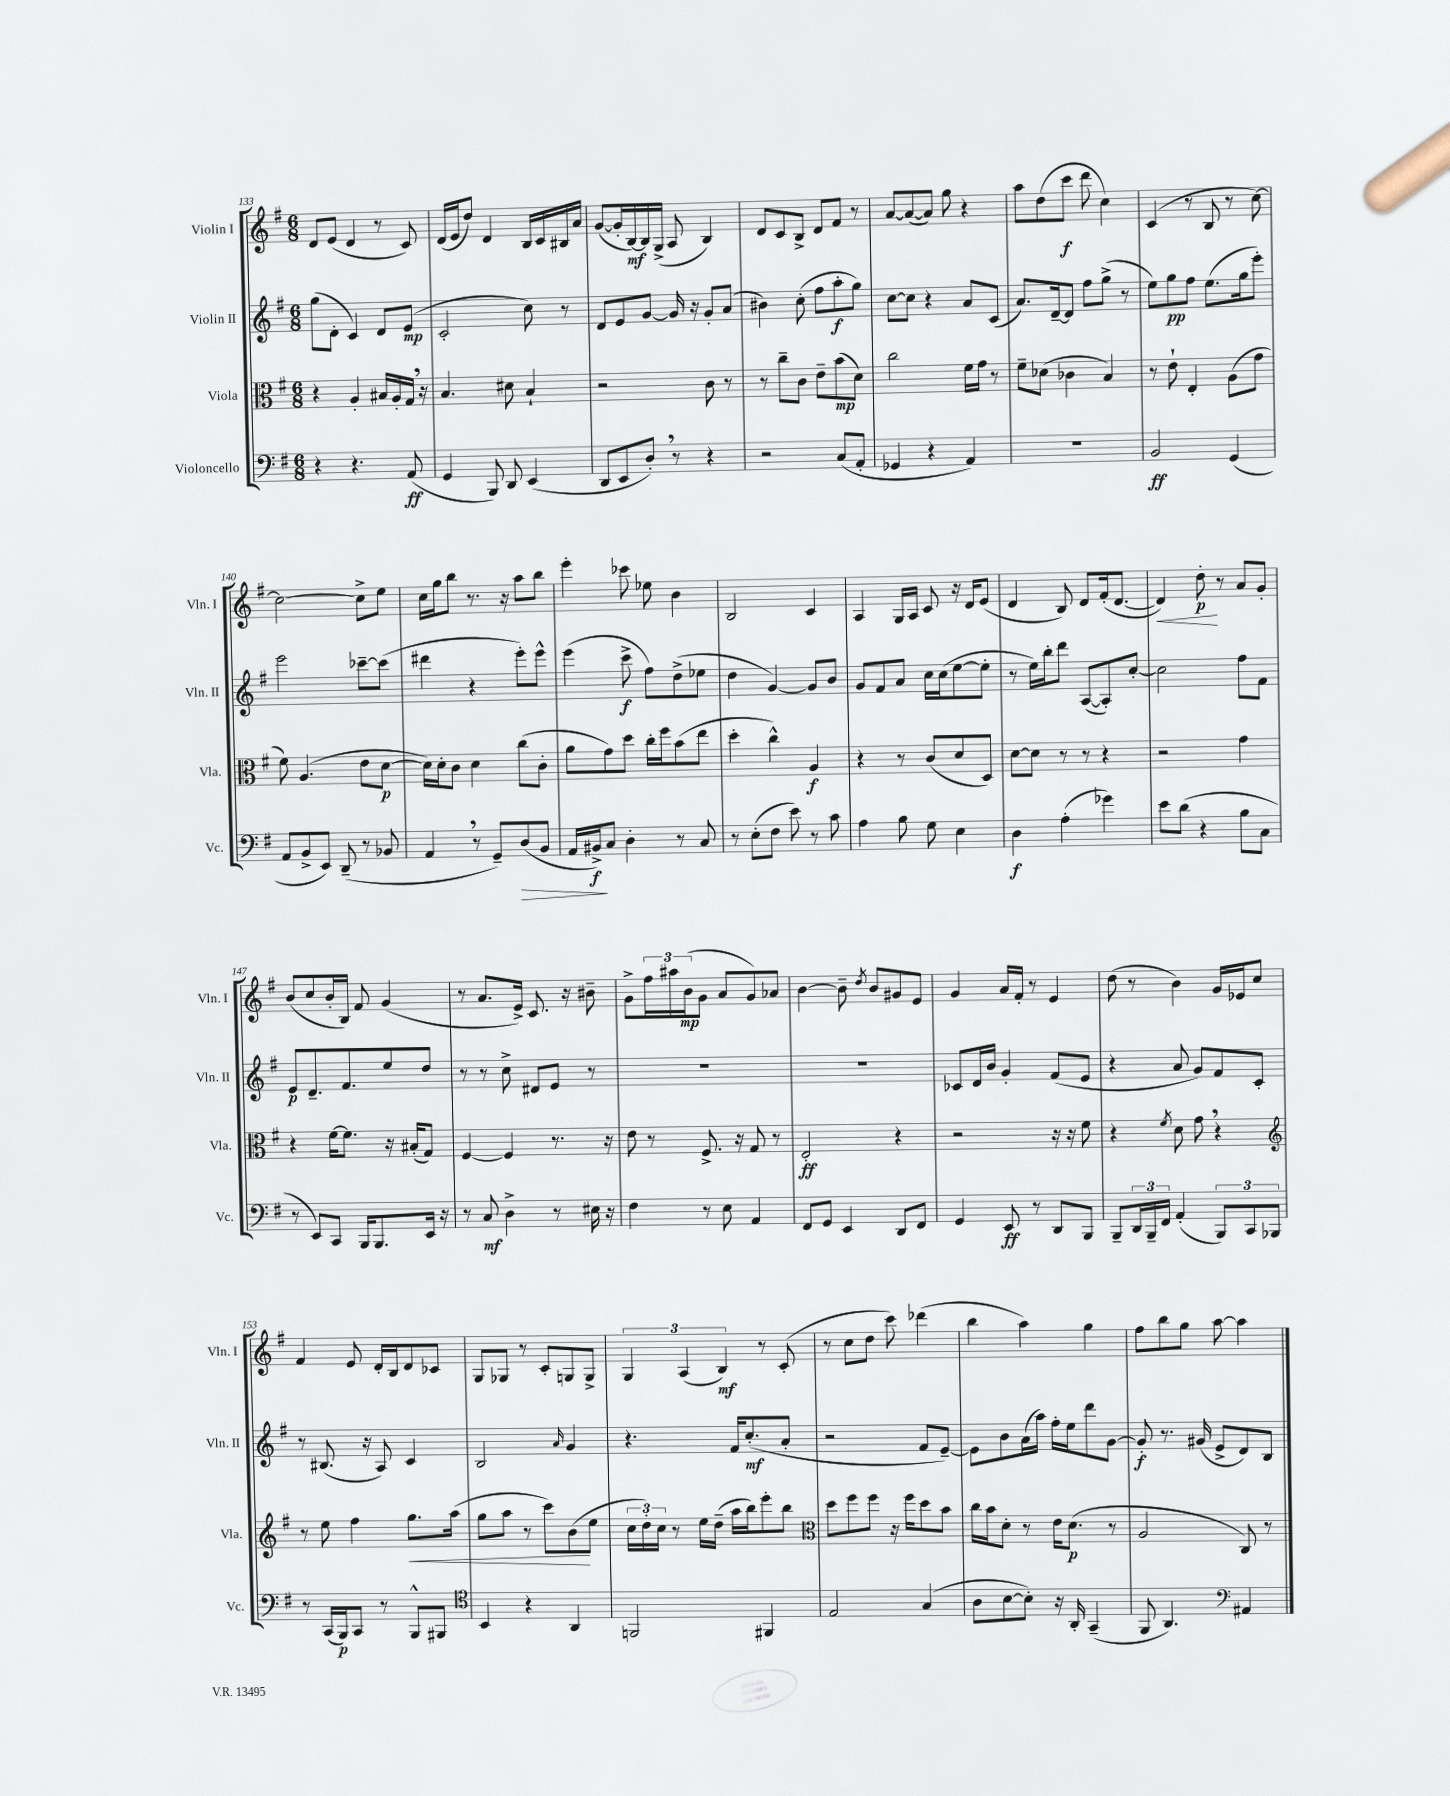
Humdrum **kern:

**kern	**dynam	**kern	**dynam	**kern	**dynam	**kern	**dynam
*part4	*part4	*part3	*part3	*part2	*part2	*part1	*part1
*staff4	*staff4	*staff3	*staff3	*staff2	*staff2	*staff1	*staff1
*I"Violoncello	*	*I"Viola	*	*I"Violin II	*	*I"Violin I	*
*I'Vc.	*	*I'Vla.	*	*I'Vln. II	*	*I'Vln. I	*
*clefF4	*	*clefC3	*	*clefG2	*	*clefG2	*
*k[f#]	*	*k[f#]	*	*k[f#]	*	*k[f#]	*
*M6/8	*	*M6/8	*	*M6/8	*	*M6/8	*
=133	=133	=133	=133	=133	=133	=133	=133
4r	.	4r	.	(8gg\L	.	8d/L	.
.	.	.	.	8d'\J	.	(8e/J	.
4.r	.	4A'/	.	4c/)	.	4d/	.
.	.	16B#X/LL	.	8d/L	.	8r	.
.	.	16A'/	.	.	.	.	.
(8AA/	ff	16G,/JJ	.	(8e/J	mp	8c/)	.
.	.	16r	.	.	.	.	.
=134	=134	=134	=134	=134	=134	=134	=134
4GG/	.	4.B/	.	2c'/	.	(16d/LL	.
.	.	.	.	.	.	16e/J	.
.	.	.	.	.	.	8dd/J)	.
8BBB/)	.	.	.	.	.	4d/	.
8DD/	.	8d#X\	.	.	.	.	.
(4EE/	.	4B`/	.	8cc\)	.	16B/LL	.
.	.	.	.	.	.	16c/	.
.	.	.	.	8r	.	16B#X/	.
.	.	.	.	.	.	16a/JJ	.
=135	=135	=135	=135	=135	=135	=135	=135
8DD/L	.	2r	.	8d/L	.	([8g/L	.
8EE/	.	.	.	8e/	.	16g'/L]	.
.	.	.	.	.	.	[16B/)	mf
8D',/J)	.	.	.	[8g/J	.	16B/]	.
.	.	.	.	.	.	(16G^/JJ	.
8r	.	.	.	16g/]	.	8A/	.
.	.	.	.	16r	.	.	.
4r	.	8c\	.	8g'/L	.	4B/)	.
.	.	8r	.	(8a/J	.	.	.
=136	=136	=136	=136	=136	=136	=136	=136
2r	.	8r	.	4b#X\)	.	8d/L	.
.	.	8cc~\L	.	.	.	8c/	.
.	.	8c\J	.	(8cc'\	.	8B^/J	.
.	.	8e~\L	.	8ff#\L	.	8d/L	.
(8C/L	.	(8b\	mp	8aa'\	f	8f#/J	.
8AA'/J	.	8d\J)	.	8gg\J)	.	8r	.
=137	=137	=137	=137	=137	=137	=137	=137
4GG-X/	.	2cc\	.	[8cc\L	.	[8a/L	.
.	.	.	.	8cc\J]	.	(8a/_	.
4r	.	.	.	4r	.	8a/J])	.
.	.	.	.	.	.	8gg\	.
4AA/)	.	16f#\LL	.	8a/L	.	4r	.
.	.	16g\JJ	.	.	.	.	.
.	.	8r	.	(8c/J	.	.	.
=138	=138	=138	=138	=138	=138	=138	=138
2.r	.	8f#~\L	.	8.a/L)	.	8aa\L	.
.	.	(8d-X\J	.	.	.	(8dd\	.
.	.	.	.	[16d~/k	.	.	.
.	.	4c-X\	.	8d/J]	.	8ccc\J	f
.	.	.	.	8ff#\L	.	8ddd\	.
.	.	4B/)	.	(8gg^\J	.	4cc\)	.
.	.	.	.	8r	.	.	.
=139	=139	=139	=139	=139	=139	=139	=139
2BB/	ff	8r	.	8ee\L)	.	(4c/	.
.	.	8e`\	.	8gg\	pp	.	.
.	.	4E'/	.	8ff#\J	.	8r	.
.	.	.	.	(8.ee\L	.	8B/	.
(4GG/	.	(8A\L	.	.	.	8r	.
.	.	.	.	16gg\k	.	.	.
.	.	8g\J	.	8eee'\J)	.	[8cc\)	.
!!LO:LB:g=z
=140	=140	=140	=140	=140	=140	=140	=140
8AA/L	.	8f#\)	.	2eee\	.	2cc\_	.
8BB^/	.	(4.A/	.	.	.	.	.
8EE/J)	.	.	.	.	.	.	.
(8DD~/	.	.	.	.	.	.	.
8r	.	8e\L	.	[8ccc-X~\L	.	8cc^\L]	.
8BB-X/	.	[8d\J	p	(8ccc-\J]	.	8ee\J	.
=141	=141	=141	=141	=141	=141	=141	=141
4AA,/	.	16d\LL])	.	4ddd#X\	.	16cc\LL	.
.	.	16d'\J	.	.	.	16gg\J	.
.	.	8c\J	.	.	.	8bb\J	.
8r	.	4d\	.	4r	.	8.r	.
8GG~/L)	.	.	.	.	.	.	.
.	.	.	.	.	.	16r	.
!	!LO:HP:b	!	!	!	!	!	!
(8D/	>	(8cc\L	.	8eee'\L)	.	8aa\L	.
8BB/J	.	8c'\J	.	8eee^^\J	.	8bb\J	.
=142	=142	=142	=142	=142	=142	=142	=142
16AA/LL	.	8a\L	.	(4eee\	.	4eee'\	.
16BB#X^/J)	f	.	.	.	.	.	.
8C/J	]	8g\)	.	.	.	.	.
4D'\	.	8dd\J	.	8ccc^\	f	8ccc-X\	.
.	.	16cc'\LL	.	8ff#\L)	.	8ee-X\	.
.	.	16ff#\J	.	.	.	.	.
8r	.	(8b\	.	(8dd^\	.	4b\	.
8C/	.	8ee\J	.	8ee-X\J	.	.	.
=143	=143	=143	=143	=143	=143	=143	=143
8r	.	4dd'\	.	4dd\	.	2B/	.
(8E'\L	.	.	.	.	.	.	.
8F#\J	.	4cc^^\)	.	[4g/)	.	.	.
8e\)	.	.	.	.	.	.	.
8r	.	4A/	f	8g/L]	.	4c/	.
8c\	.	.	.	8b/J	.	.	.
=144	=144	=144	=144	=144	=144	=144	=144
4A\	.	4r	.	8g/L	.	4A/	.
.	.	.	.	8f#/	.	.	.
8B\	.	8r	.	8a/J	.	16G/LL	.
.	.	.	.	.	.	16A/JJ	.
8G\	.	(8c/L	.	16cc\LL	.	8c/	.
.	.	.	.	(16cc\J	.	.	.
4E\	.	8d/	.	[8ee\	.	16r	.
.	.	.	.	.	.	16d/KL	.
.	.	8D/J)	.	8ee'\J]	.	(8e/J	.
=145	=145	=145	=145	=145	=145	=145	=145
4D\	f	[8d\L	.	8r	.	4d/	.
.	.	8d\J]	.	16ee\LL)	.	.	.
.	.	.	.	16bb'\J	.	.	.
(4A'\	.	8r	.	8ddd\J	.	8B/)	.
.	.	8r	.	([8A/L	.	8d/L	.
4g-X\)	.	4r	.	8A'/])	.	(16f#'/k	.
.	.	.	.	.	.	[8.d/J	.
.	.	.	.	[8cc'/J	.	.	.
=146	=146	=146	=146	=146	=146	=146	=146
!	!	!	!	!	!	!	!LO:HP:b
8e\L	.	2r	.	2cc\]	.	4d/])	<
(8d\J	.	.	.	.	.	.	.
4r	.	.	.	.	.	8dd'\	p
.	.	.	.	.	.	8r	[
8B\L	.	4g\	.	8ff#\L	.	8a/L	.
8C\J	.	.	.	8f#\J	.	8g'/J	.
!!LO:LB:g=z
=147	=147	=147	=147	=147	=147	=147	=147
8r	.	4r	.	8e/L	p	(8b/L	.
8EE/L)	.	.	.	8.d~/	.	8cc/	.
8CC/J	.	[16f#\KL	.	.	.	16b'/L	.
.	.	8.f#\J]	.	8.f#/	.	16B/JJ)	.
16BBB/KL	.	.	.	.	.	8f#/	.
8.BBB/	.	.	.	.	.	.	.
.	.	16r	.	8ee/	.	(4g/	.
.	.	(16B#X'/KL	.	.	.	.	.
16EE/Jk	.	8G/J)	.	8dd/J	.	.	.
16r	.	.	.	.	.	.	.
=148	=148	=148	=148	=148	=148	=148	=148
8r	.	[4F#/	.	8r	.	8r	.
8C/	mf	.	.	8r	.	8.a/L	.
4D^\	.	4F#/]	.	8cc^\	.	.	.
.	.	.	.	.	.	16e^/Jk)	.
.	.	.	.	8d#X/L	.	8.c/	.
8r	.	8.r	.	8e/J	.	.	.
.	.	.	.	.	.	16r	.
16E#X\	.	.	.	8r	.	8b#X~\	.
16r	.	16r	.	.	.	.	.
=149	=149	=149	=149	=149	=149	=149	=149
4F#\	.	8e\	.	2.r	.	8g^\L	.
.	.	8r	.	.	.	24ff#\L	.
.	.	.	.	.	.	24aa#X\	.
.	.	.	.	.	.	(24b\J	mp
8r	.	8.F#^/	.	.	.	8g\J	.
8E\	.	.	.	.	.	8a/L	.
.	.	16r	.	.	.	.	.
4AA/	.	8G/	.	.	.	8g/)	.
.	.	8r	.	.	.	8a-X/J	.
=150	=150	=150	=150	=150	=150	=150	=150
8FF#/L	.	2E'/	ff	2.r	.	[4b\	.
8GG/J	.	.	.	.	.	.	.
4EE/	.	.	.	.	.	8b~\]	.
.	.	.	.	.	.	8qdd/	.
.	.	.	.	.	.	8b/L	.
8DD/L	.	4r	.	.	.	8g#X/	.
8FF#/J	.	.	.	.	.	8e/J	.
=151	=151	=151	=151	=151	=151	=151	=151
4GG/	.	2r	.	8c-X/L	.	4g/	.
.	.	.	.	16d/L	.	.	.
.	.	.	.	16b/JJ	.	.	.
8EE/	ff	.	.	4g'/	.	16a/LL	.
.	.	.	.	.	.	16f#'/JJ	.
8r	.	.	.	.	.	8r	.
8DD/L	.	16r	.	(8f#/L	.	4e/	.
.	.	16r	.	.	.	.	.
8BBB/J	.	8f#\	.	8e/J	.	.	.
=152	=152	=152	=152	=152	=152	=152	=152
8BBB~/L	.	4r	.	4r	.	(8dd\	.
24DD/L	.	.	.	.	.	8r	.
24BBB~/	.	.	.	.	.	.	.
24FF#/JJ	.	.	.	.	.	.	.
.	.	8qf#/	.	.	.	.	.
(4AA'/	.	8d\	.	8a/	.	4b\)	.
.	.	8g,\	.	8g/L)	.	.	.
12BBB/L)	.	4r	.	8f#/	.	16g/LL	.
.	.	.	.	.	.	16e-X/J	.
12CC/	.	.	.	.	.	.	.
.	.	.	.	8c'/J	.	8cc/J	.
12BBB-X/J	.	.	.	.	.	.	.
!!LO:LB:g=z
=153	=153	=153	=153	=153	=153	=153	=153
*	*	*clefG2	*	*	*	*	*
8r	.	8r	.	8r	.	4f#/	.
(16CC/LL	.	8ee\	.	(8.B#X/	.	.	.
16BBB/J)	p	.	.	.	.	.	.
8CC/J	.	4ff#\	.	.	.	8e/	.
.	.	.	.	16r	.	.	.
8r	.	.	.	8A/)	.	16d'/LL	.
.	.	.	.	.	.	16B/J	.
!	!	!	!LO:HP:b	!	!	!	!
8BBB^^/L	.	8.gg\L	<	4c/	.	8d/	.
8BBB#X/J	.	.	.	.	.	8c-X/J	.
.	.	(16aa\Jk	.	.	.	.	.
=154	=154	=154	=154	=154	=154	=154	=154
*clefC4	*	*	*	*	*	*	*
4BB/	.	8gg\L	.	2B/	.	8G/L	.
.	.	8aa\J	.	.	.	8G-X/J	.
4r	.	8r	.	.	.	8r	.
.	.	8ccc\L)	.	.	.	8c'/L	.
.	.	.	.	16qqa/	.	.	.
4AA/	.	(8b\	.	4g/	.	8Gn/	.
.	.	8ee\J	[	.	.	8G^/J	.
=155	=155	=155	=155	=155	=155	=155	=155
2FFn/	.	24cc\LL	.	4.r	.	6G/	.
.	.	24dd'\)	.	.	.	.	.
.	.	24cc\JJ	.	.	.	.	.
.	.	8r	.	.	.	.	.
.	.	.	.	.	.	(6A/	.
.	.	16ee\LL	.	.	.	.	.
.	.	(16dd~\JJ	.	.	.	.	.
.	.	.	.	.	.	6B/)	mf
.	.	16aa\LL	.	16f#/KL	.	.	.
.	.	16bb\J)	.	(8.cc'/	mf	.	.
4FF#X/	.	8eee'\	.	.	.	8r	.
.	.	8bb\J	.	8a'/J	.	(8c'/	.
=156	=156	=156	=156	=156	=156	=156	=156
*	*	*clefC3	*	*	*	*	*
2E/	.	8dd\L	.	2r	.	8r	.
.	.	8ff#\	.	.	.	8cc\L	.
.	.	8ff#\J	.	.	.	8dd\J	.
.	.	16r	.	.	.	8ccc\)	.
.	.	16ff#\KL	.	.	.	.	.
(4G/	.	8dd\	.	8f#/L	.	(4ddd-X\	.
.	.	8b\J	.	[8e~/J)	.	.	.
=157	=157	=157	=157	=157	=157	=157	=157
8A\L	.	16cc\LL	.	8e\L]	.	4bb\	.
.	.	16b\J	.	.	.	.	.
[8B\	.	8d'\J	.	8b\	.	.	.
8B'\J])	.	8r	.	(16a\L	.	4aa\)	.
.	.	.	.	16aa\JJ)	.	.	.
16r	.	16e\KL	.	16ff#'\LL	.	.	.
16AA'/	.	(8.d\J	p	16ee\J	.	.	.
(4GG~/	.	.	.	8ddd\	.	4gg\	.
.	.	8r	.	[8g\J	.	.	.
=158	=158	=158	=158	=158	=158	=158	=158
8FF#/	.	2A/	.	8g'/]	f	8ff#\L	.
4.AA/)	.	.	.	8.r	.	8bb\	.
.	.	.	.	.	.	8gg\J	.
.	.	.	.	(16g#X/	.	.	.
.	.	.	.	8e^/L	.	[8aa\	.
*clefF4	*	*	*	*	*	*	*
4AA#X/	.	8C/)	.	8d/)	.	4aa\]	.
.	.	8r	.	8B/J	.	.	.
==	==	==	==	==	==	==	==
*-	*-	*-	*-	*-	*-	*-	*-
